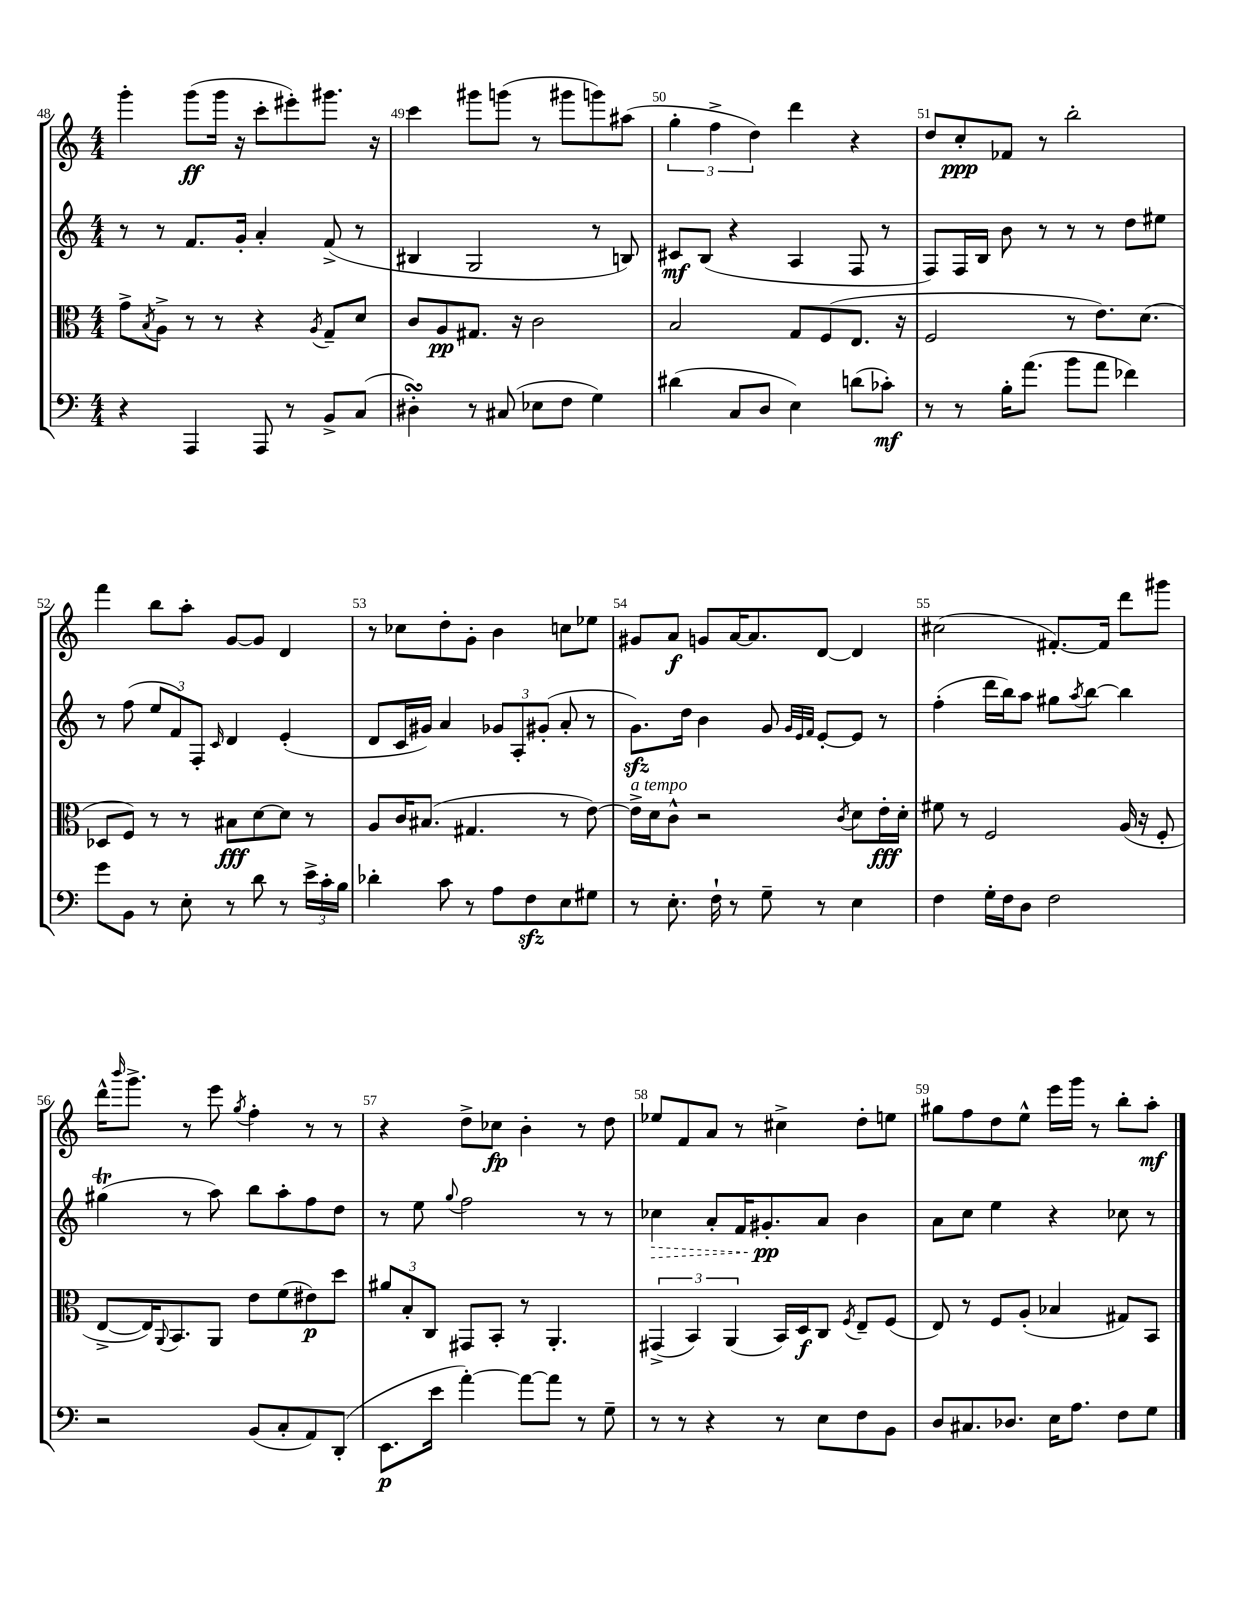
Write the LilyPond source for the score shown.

<<
\new StaffGroup <<
\new Staff = "s0" {
    \clef treble \key c \major \numericTimeSignature \time 4/4
    g'''4-. g'''8\ff( g'''16 r16 c'''8-. eis'''8-.) gis'''8. r16 |
    c'''4 gis'''8 g'''8( r8 gis'''8 g'''8) ais''8( |
    \tuplet 3/2 { g''4-. f''4-> d''4) } d'''4 r4 |
    d''8 c''8-.\ppp fes'8 r8 b''2-. |
    f'''4 b''8 a''8-. g'8~ g'8 d'4 |
    r8 ces''8 d''8-. g'8-. b'4 c''8 ees''8 |
    gis'8 a'8\f g'8 a'16~ a'8. d'8~ d'4 |
    cis''2( fis'8.~-.) fis'16 d'''8 gis'''8 |
    d'''16-^ \grace { b'''16 } g'''8.-> r8 e'''8 \acciaccatura { g''8 } f''4-. r8 r8 |
    r4 d''8-> ces''8\fp b'4-. r8 d''8 |
    ees''8 f'8 a'8 r8 cis''4-> d''8-. e''8 |
    gis''8 f''8 d''8 e''8-^ e'''16 g'''16 r8 b''8-. a''8-.\mf \bar "|." |
}
\new Staff = "s1" {
    \clef treble \key c \major \numericTimeSignature \time 4/4
    r8 r8 f'8. g'16-. a'4-. f'8->( r8 |
    bis4 g2 r8 b8) |
    cis'8\mf b8( r4 a4 f8 r8 |
    f8) f16 b16 b'8 r8 r8 r8 d''8 eis''8 |
    r8 f''8( \tuplet 3/2 { e''8 f'8) f8-. } \grace { c'16 } d'4 e'4-.( |
    d'8 c'16 gis'16) a'4 \tuplet 3/2 { ges'8 a8-. gis'8-.( } a'8-. r8 |
    g'8.\sfz) d''16 b'4 g'8 \grace { g'32 e'32 f'32 } e'8~-. e'8 r8 |
    f''4-.( d'''16 b''16) a''8 gis''8 \acciaccatura { a''8 } b''8~ b''4 |
    gis''4\trill( r8 a''8) b''8 a''8-. f''8 d''8 |
    r8 e''8 \appoggiatura { g''8 } f''2 r8 r8 |
    \once \override Hairpin.style = #'dashed-line ces''4\> a'8-. f'16 gis'8.-.\pp\! a'8 b'4 |
    a'8 c''8 e''4 r4 ces''8 r8 \bar "|." |
}
\new Staff = "s2" {
    \clef alto \key c \major \numericTimeSignature \time 4/4
    g'8-> \acciaccatura { b8 } a8-> r8 r8 r4 \acciaccatura { a8 } g8-- d'8 |
    c'8 a8\pp gis8. r16 c'2 |
    b2 g8 f8( e8. r16 |
    f2 r8 e'8.) d'8.( |
    des8 f8) r8 r8 bis8\fff d'8~ d'8 r8 |
    a8 c'16 bis8.( gis4. r8 e'8~) |
    e'16->^\markup { \italic "a tempo" } d'16 c'8-^ r2 \acciaccatura { c'8 } d'8 e'16-.\fff d'16-. |
    fis'8 r8 f2 a16( r16 f8-. |
    e8~-> e16) \appoggiatura { a,8 } b,8. a,8 e'8 f'8( eis'8\p) d''8 |
    \tuplet 3/2 { ais'8 b8-. c8 } gis,8 b,8-. r8 a,4.-. |
    \tuplet 3/2 { gis,4->( b,4) a,4( } b,16) d16\f c8 \acciaccatura { f8 } e8-- f8( |
    e8) r8 f8 a8-.( bes4 gis8) b,8 \bar "|." |
}
\new Staff = "s3" {
    \clef bass \key c \major \numericTimeSignature \time 4/4
    r4 a,,4 a,,8 r8 b,8-> c8( |
    dis4-.\turn) r8 cis8( ees8 f8 g4) |
    dis'4( c8 d8 e4) d'8( ces'8-.\mf) |
    r8 r8 b16-. a'8.( b'8 a'8 fes'4) |
    g'8 b,8 r8 e8-. r8 d'8 r8 \tuplet 3/2 { e'16-> c'16-. b16 } |
    des'4-. c'8 r8 a8 f8\sfz e8 gis8 |
    r8 e8.-. f16-! r8 g8-- r8 e4 |
    f4 g16-. f16 d8 f2 |
    r2 b,8( c8-. a,8) d,8-.( |
    e,8.\p e'16 a'4~-.) a'8~ a'8 r8 g8-- |
    r8 r8 r4 r8 e8 f8 b,8 |
    d8 cis8. des8. e16 a8. f8 g8 \bar "|." |
}
>>
>>
\layout { \context { \Score currentBarNumber = #48 \override BarNumber.break-visibility = ##(#f #t #t) barNumberVisibility = #all-bar-numbers-visible } }
